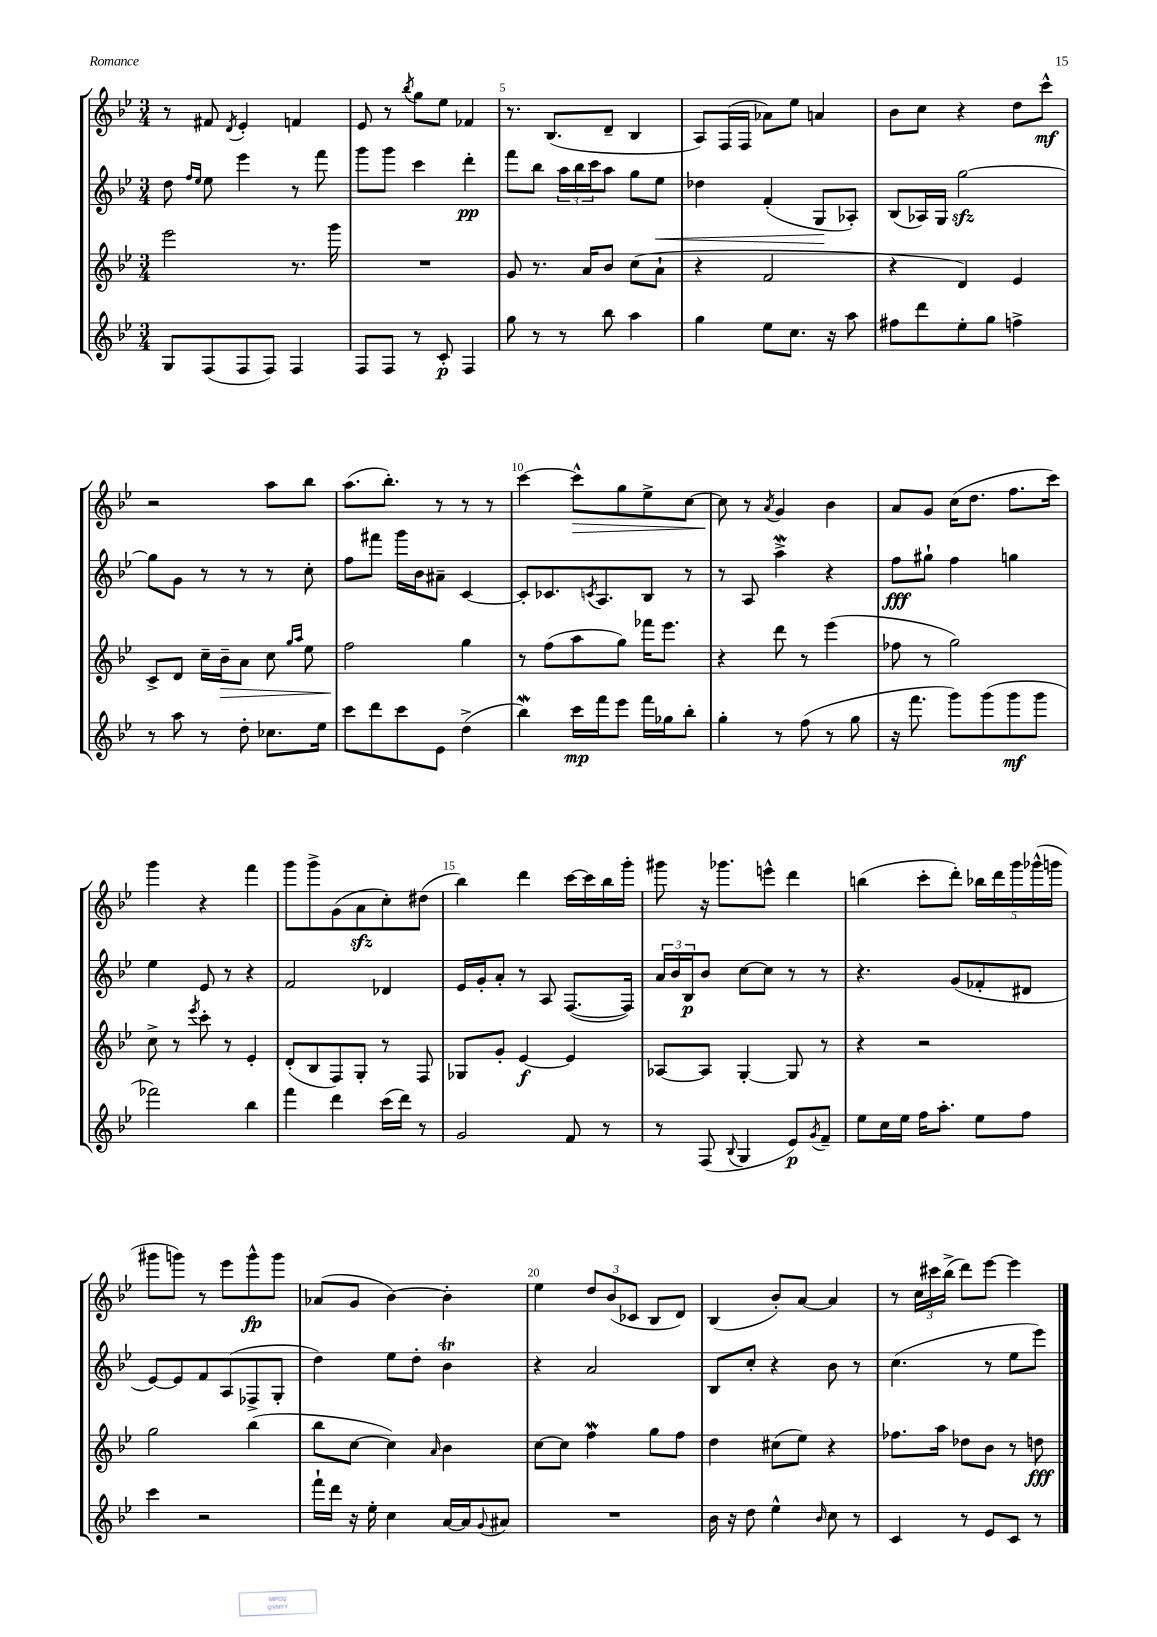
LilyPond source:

<<
\new StaffGroup <<
\new Staff = "s0" {
    \clef treble \key bes \major \numericTimeSignature \time 3/4
    r8 fis'8 \acciaccatura { d'8 } ees'4-. f'4 |
    ees'8 r8 \acciaccatura { bes''8 } g''8 ees''8 fes'4 |
    r8. bes8.( d'8-- bes4 |
    a8) f16( f16 aes'8) ees''8 a'4 |
    bes'8 c''8 r4 d''8 c'''8-^\mf |
    r2 a''8 bes''8 |
    a''8.( bes''8.-.) r8 r8 r8 |
    c'''4~ c'''8-^\> g''8 ees''8-> c''8~ |
    c''8\! r8 \acciaccatura { a'8 } g'4 bes'4 |
    a'8 g'8 c''16( d''8. f''8. c'''16) |
    g'''4 r4 f'''4 |
    g'''8 g'''8-> g'8( a'8\sfz c''8-.) dis''8( |
    bes''4) d'''4 c'''16~ c'''16 bes''16 g'''16-. |
    gis'''8 r16 ges'''8. e'''8-^ d'''4 |
    b''4( c'''8-. d'''8-.) \tuplet 5/4 { bes''16 d'''16 g'''16 ges'''16-^( g'''16 } |
    gis'''8 g'''8) r8 ees'''8 g'''8-^\fp g'''8 |
    aes'8( g'8 bes'4~) bes'4-. |
    ees''4 \tuplet 3/2 { d''8 bes'8( ces'8 } bes8 d'8) |
    bes4( bes'8-.) a'8~ a'4 |
    r8 \tuplet 3/2 { c''16 cis'''16 bes''16->( } d'''8) ees'''8~ ees'''4 \bar "|." |
}
\new Staff = "s1" {
    \clef treble \key bes \major \numericTimeSignature \time 3/4
    d''8 \grace { f''16 ees''16 } ees''8 ees'''4 r8 f'''8 |
    g'''8 g'''8 c'''4 d'''4-.\pp |
    f'''8 bes''8 \tuplet 3/2 { a''16 bes''16 c'''16 } a''8 g''8 ees''8\< |
    des''4 f'4-.( g8\! aes8-.) |
    bes8( aes16) g16 g''2~\sfz |
    g''8 g'8 r8 r8 r8 c''8-. |
    f''8 fis'''8 g'''16 bes'16 ais'8-- c'4~ |
    c'8-. ces'8. \acciaccatura { c'8 } a8. bes8 r8 |
    r8 a8 a''4->\mordent r4 |
    f''8\fff gis''8-! f''4 g''4 |
    ees''4 ees'8 r8 r4 |
    f'2 des'4 |
    ees'16 g'16-. a'8-. r8 a8 f8.~( f16) |
    \tuplet 3/2 { a'16 bes'16 bes16\p } bes'8 c''8~ c''8 r8 r8 |
    r4. g'8( fes'8-. dis'8 |
    ees'8~) ees'8 f'8 a8( fes8-> g8-. |
    d''4) ees''8 d''8-. bes'4\trill |
    r4 a'2 |
    bes8 c''8-. r4 bes'8 r8 |
    c''4.( r8 ees''8 ees'''8) \bar "|." |
}
\new Staff = "s2" {
    \clef treble \key bes \major \numericTimeSignature \time 3/4
    ees'''2 r8. g'''16 |
    R2. |
    g'8 r8. a'16 bes'8 c''8( a'8-! |
    r4 f'2 |
    r4 d'4) ees'4 |
    c'8-> d'8 c''16-- bes'16--\> a'8 c''8 \grace { g''16 a''16 } ees''8 |
    f''2\! g''4 |
    r8 f''8( a''8 g''8) fes'''16 ees'''8. |
    r4 d'''8 r8 ees'''4( |
    fes''8 r8 g''2) |
    c''8-> r8 \acciaccatura { ees'''8 } c'''8-. r8 ees'4-. |
    d'8-.( bes8 f8) g8-. r8 f8 |
    ges8 g'8-. ees'4~\f ees'4 |
    aes8~ aes8 g4~-. g8 r8 |
    r4 r2 |
    g''2 bes''4( |
    bes''8 c''8~ c''4) \grace { a'16 } bes'4 |
    c''8~ c''8 f''4\mordent g''8 f''8 |
    d''4 cis''8( ees''8) r4 |
    fes''8. a''16 des''8 bes'8 r8 d''8\fff \bar "|." |
}
\new Staff = "s3" {
    \clef treble \key bes \major \numericTimeSignature \time 3/4
    g8 f8( f8 f8) f4 |
    f8 f8 r8 c'8-.\p f4 |
    g''8 r8 r8 bes''8 a''4 |
    g''4 ees''8 c''8. r16 a''8 |
    fis''8 d'''8 ees''8-. g''8 f''4-> |
    r8 a''8 r8 d''8-. ces''8. ees''16 |
    c'''8 d'''8 c'''8 ees'8 d''4->( |
    bes''4\mordent) c'''16\mp f'''16 ees'''8 f'''16 ges''16 bes''8-. |
    g''4-. r8 f''8( r8 g''8 |
    r16 f'''8. g'''8) g'''8( g'''8\mf g'''8 |
    fes'''2) bes''4 |
    f'''4 d'''4 c'''16( d'''16) r8 |
    g'2 f'8 r8 |
    r8 f8( \appoggiatura { bes8 } g4 ees'8\p) \acciaccatura { g'8 } f'8-- |
    ees''8 c''16 ees''16 f''16 a''8.-. ees''8 f''8 |
    c'''4 r2 |
    f'''16-! d'''16 r16 ees''16-. c''4 a'16~ a'16 \appoggiatura { g'8 } ais'8 |
    R2. |
    bes'16 r16 d''8 ees''4-^ \grace { bes'16 } c''8 r8 |
    c'4 r8 ees'8 c'8 r8 \bar "|." |
}
>>
>>
\layout { \context { \Score currentBarNumber = #3 \override BarNumber.break-visibility = ##(#f #t #t) barNumberVisibility = #(every-nth-bar-number-visible 5) } }
